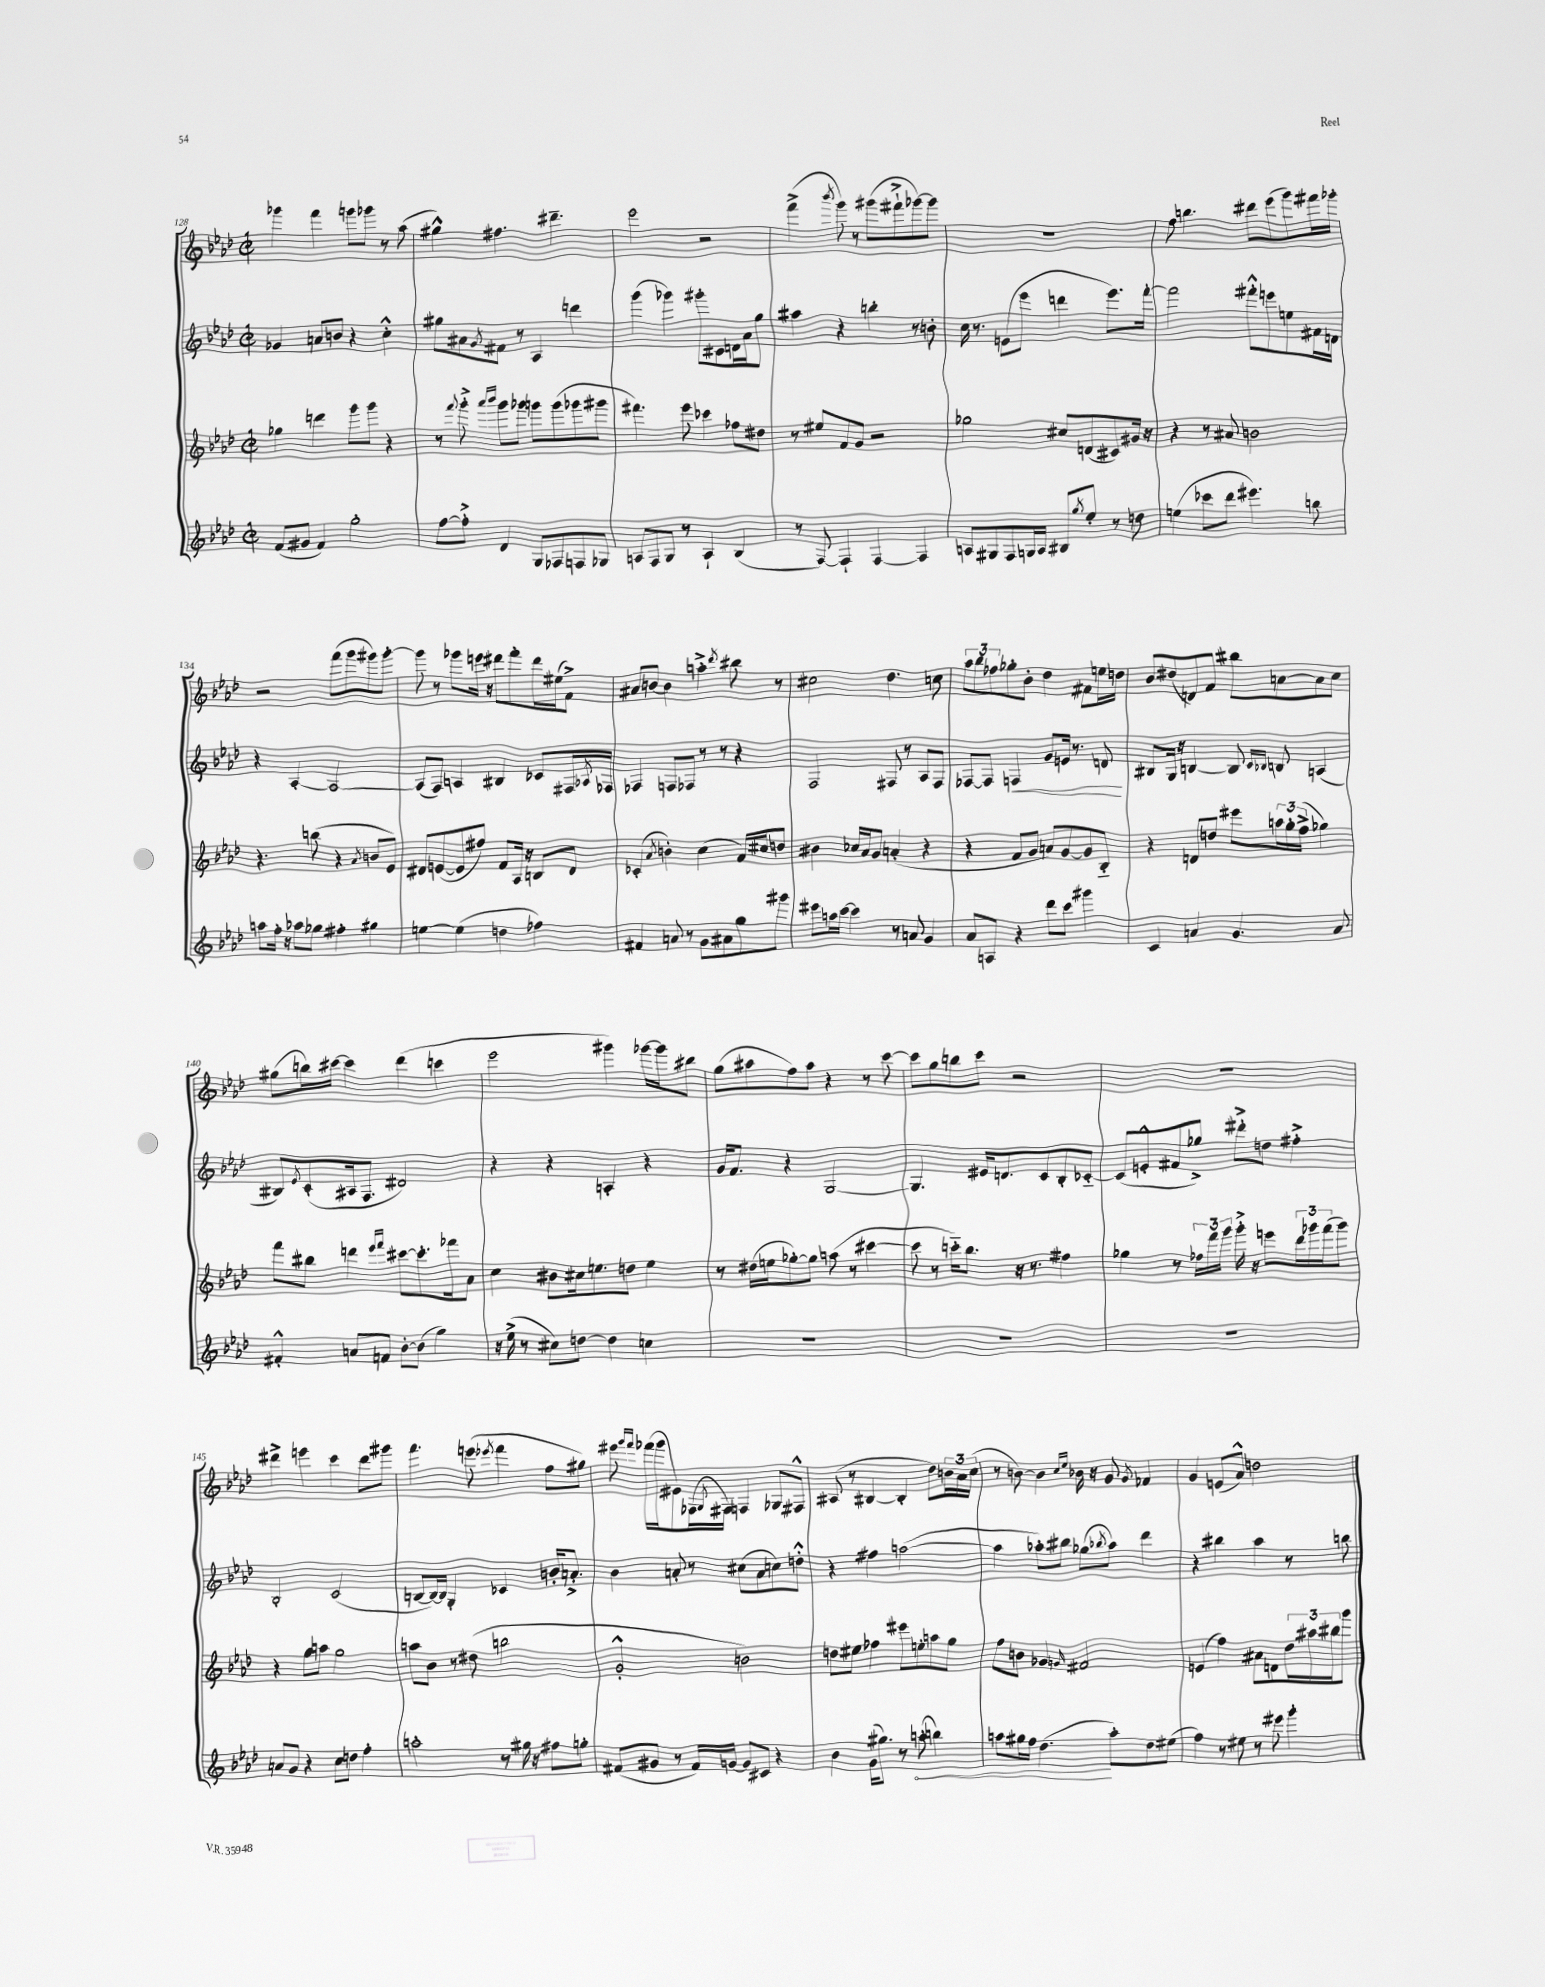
<<
\new StaffGroup <<
\new Staff = "s0" {
    \clef treble \key aes \major \defaultTimeSignature \time 2/2
    ges'''4 f'''4 g'''8 ges'''8 r8 aes''8( |
    gis''4-^) fis''4. dis'''4.-- |
    ees'''2 r2 |
    f'''4->( \acciaccatura { bes'''8 } g'''8) r8 gis'''8( fis'''8-!-> ges'''8~) ges'''8 |
    R1 |
    f''8 b''4. dis'''8 ees'''8( g'''8) fis'''16 ges'''16-. |
    r2 f'''8( g'''8 gis'''8) gis'''8~-. |
    gis'''8 r8 ges'''8 e'''16 r16 dis'''8 f'''8-. dis'''16 eis''16( f'8->) |
    ais'8 b'8~ b'4 a''4-.-> \acciaccatura { des'''8 } bis''8 r8 |
    cis''2 des''4. c''8 |
    \tuplet 3/2 { aes''8 bes''8 fes''8 } ges''8-. bes'8-. des''4 fis'8 e''16 d''16 |
    bes'8 dis''8( d'8) f'8 bis''8 a'8~ a'8 c''8 |
    gis''8( b''16) cis'''16~ cis'''4 des'''4( c'''4 |
    ees'''2 gis'''4) ges'''16~ ges'''16 bis''8 |
    g''8( ais''8 f''8) ais''8 r4 r8 c'''8~ |
    c'''8 g''8 b''8 c'''8 r2 |
    R1 |
    dis'''4-> e'''4 c'''4 dis'''8 gis'''8 |
    f'''4. e'''8( \acciaccatura { ees'''8 } f'''4 f''8 gis''8) |
    eis'''8 \grace { g'''16 f'''16 } fes'''16( g'''16 eis'8) fes16( \acciaccatura { g8 } fis16) f4 ges8 fis8-^ |
    ais8( r8 bis4~ bis4-. des''8) \tuplet 3/2 { b'16 aes'16 c''16( } |
    r8 b'8~) b'4 \grace { c''16 ees''16 } bes'16 r16 g'8 \acciaccatura { g'8 } fes'4 |
    g'4 e'8( aes'8-^) d''2 \bar "|." |
}
\new Staff = "s1" {
    \clef treble \key aes \major \defaultTimeSignature \time 2/2
    ges'4 a'8 b'8 r4 c''4-.-^ |
    gis''8 ais'8 \acciaccatura { g'8 } fis'8 r8 aes4 d'''4 |
    g'''4( ges'''4) gis'''8-. cis'8 d'16 aes'16 g''8 |
    ais''4 r4 b''4-. r8 b'8-. |
    c''16 r8. e'8( ees'''8 d'''4 ees'''8.) f'''16~-. |
    f'''2 fis'''8-.-^ e'''8 e''8 fis'16 d'16 |
    r4 aes4~-. aes2~ |
    aes8( f8) a4 bis4 ces'8 fis16 \acciaccatura { aes8 } fes16 |
    fes4 f8 fes8 r8 r8 r4 |
    f2 fis8 r8 aes8 fis8 |
    fes8~ fes8 f4\< g'8 e'16 r8. d'8\! |
    bis8 g16 r16 b4~ b8 \grace { c'16 bes16 } b8 a4( |
    bis8) \acciaccatura { ees'8 } c'8-.( ais16 f8. dis'2) |
    r4 r4 a4-. r4 |
    g'16 f'8. r4 g2~ |
    g4. eis'16 d'8. c'8 bes8-. ces'8~-_ |
    ces'8( e'8-.-^ fis'8 ges''8->) dis'''8-.-> d''8 fis''4-.-> |
    bes2-. c'2( |
    b8~ b16~) b16 g4-. ces'4 b'16-. a'8.-.-> |
    bes'4 a'8-. r8 cis''8( a'8 c''8) d''8-.-^ |
    r4 fis''4 a''2~( |
    a''4 aes''8-.) bis''8 ges''8( \acciaccatura { bes''8 } aes''8) des'''4 |
    r4 bis''4 aes''4 r8 b''8 \bar "|." |
}
\new Staff = "s2" {
    \clef treble \key aes \major \defaultTimeSignature \time 2/2
    ges''4 d'''4 g'''8 g'''8 r4 |
    r8 \appoggiatura { f'''8 } g'''8-.-> \grace { aes'''16 bes'''16 } g'''8 ges'''8 g'''8 g'''8( ges'''8 gis'''8 |
    fis'''4.) ees'''8 ces'''4 fes''8 dis''8 |
    r8 eis''8 f'8 g'8 r2 |
    ges''2 cis''8 d'8( cis'8) gis'16 r16 |
    r4 r8 ais'8 b'2 |
    r4. b''8( r4 \acciaccatura { aes'8 } b'8 ees'8) |
    dis'8 e'8~( e'8 fis''8) f'8 aes16 r16 b8 dis'8 |
    ces'4-.( \acciaccatura { aes'8 } b'4-.) c''4( f'16) cis''16 d''8 |
    bis'4 ces''16 aes'16 g'8 a'4-.( r4 |
    r4 f'8 g'8 a'8) g'8~ g'8 bes8-_ |
    r4 d'8 d''8 eis'''8 \tuplet 3/2 { a''16 g''16-. f''16->( } ges''4) |
    f'''8 bis''8 d'''4 \grace { ees'''16 f'''16 } cis'''8~ cis'''8.-. fes'''16 aes'8 |
    c''4 bis'8 cis''16 e''8. d''8 e''4 |
    r8 dis''16( e''16 ges''8~-.) ges''8 a''8( r8 cis'''4~ |
    cis'''8 r8 c'''16-_) bes''8. r16 r8. fis''4 |
    ges''4 r8 \tuplet 3/2 { fes''16 f'''16 g'''16 } g'''16-.-> r16 e'''8 \tuplet 3/2 { des'''16 ges'''16 f'''16( } ges'''8) |
    r4 g''8 a''8 g''2 |
    a''8 bes'8 r8 dis''8( b''2 |
    g'2-.-^ b'2) |
    d''8 eis''8 fes''4 eis'''8 e''8-. a''8 g''8 |
    f''8 b'8 ges'4 \grace { g'16 } fis'2 |
    e'4( f''4) ais'8 d'8 \tuplet 3/2 { des''16 ais''16 bis''16 } g'''8 \bar "|." |
}
\new Staff = "s3" {
    \clef treble \key aes \major \defaultTimeSignature \time 2/2
    f'8( gis'8 f'4) g''2-. |
    f''8~ f''8-.-> des'4 g8 fes8 f8 ges8 |
    a8 f8 g8 r8 a4-! bes4( |
    r8 f8~) f4-! f4~ f4 |
    a8 gis8 f8 g16 a16 bis8 \acciaccatura { g''8 } ees''8-. r8 d''8 |
    e''4( ces'''8 des'''8 eis'''4.) b''8 |
    a''8 f''16-. r16 aes''8 ges''8 fis''4-. gis''4 |
    e''4~ e''4( d''4 fes''4) |
    fis'4 a'8 r8 g'8 ais'8 g''8 gis'''8 |
    eis'''8 a''16 c'''16~ c'''4 r8 a'8 g'4 |
    aes'8 a8 r4 des'''8 c'''8 gis'''4 |
    c'4 a'4 g'4. a'8 |
    fis'4-.-^ a'8 f'8 bes'8~-. bes'8( g''4) |
    r16 ees''16->( r8 cis''8) d''8~ d''4 c''4 |
    R1 |
    R1 |
    R1 |
    a'8 g'8 r4 c''8 d''8 f''4-. |
    a''2-. r8 gis''16 r16 fis''8 g''8-. |
    fis'8( gis'8 r8 fis'16) g'16~ g'8 cis'8 r4 |
    bes'4 g'16( gis''8.) r8 \once \override Hairpin.circled-tip = ##t a''8-.\<( b''4) |
    a''8 gis''16 f''16 des''4.\!( a''8-.) des''8 eis''8( |
    f''4) r8 eis''8 r8 eis'''8 g'''4-. \bar "|." |
}
>>
>>
\layout { \context { \Score currentBarNumber = #128 } }
